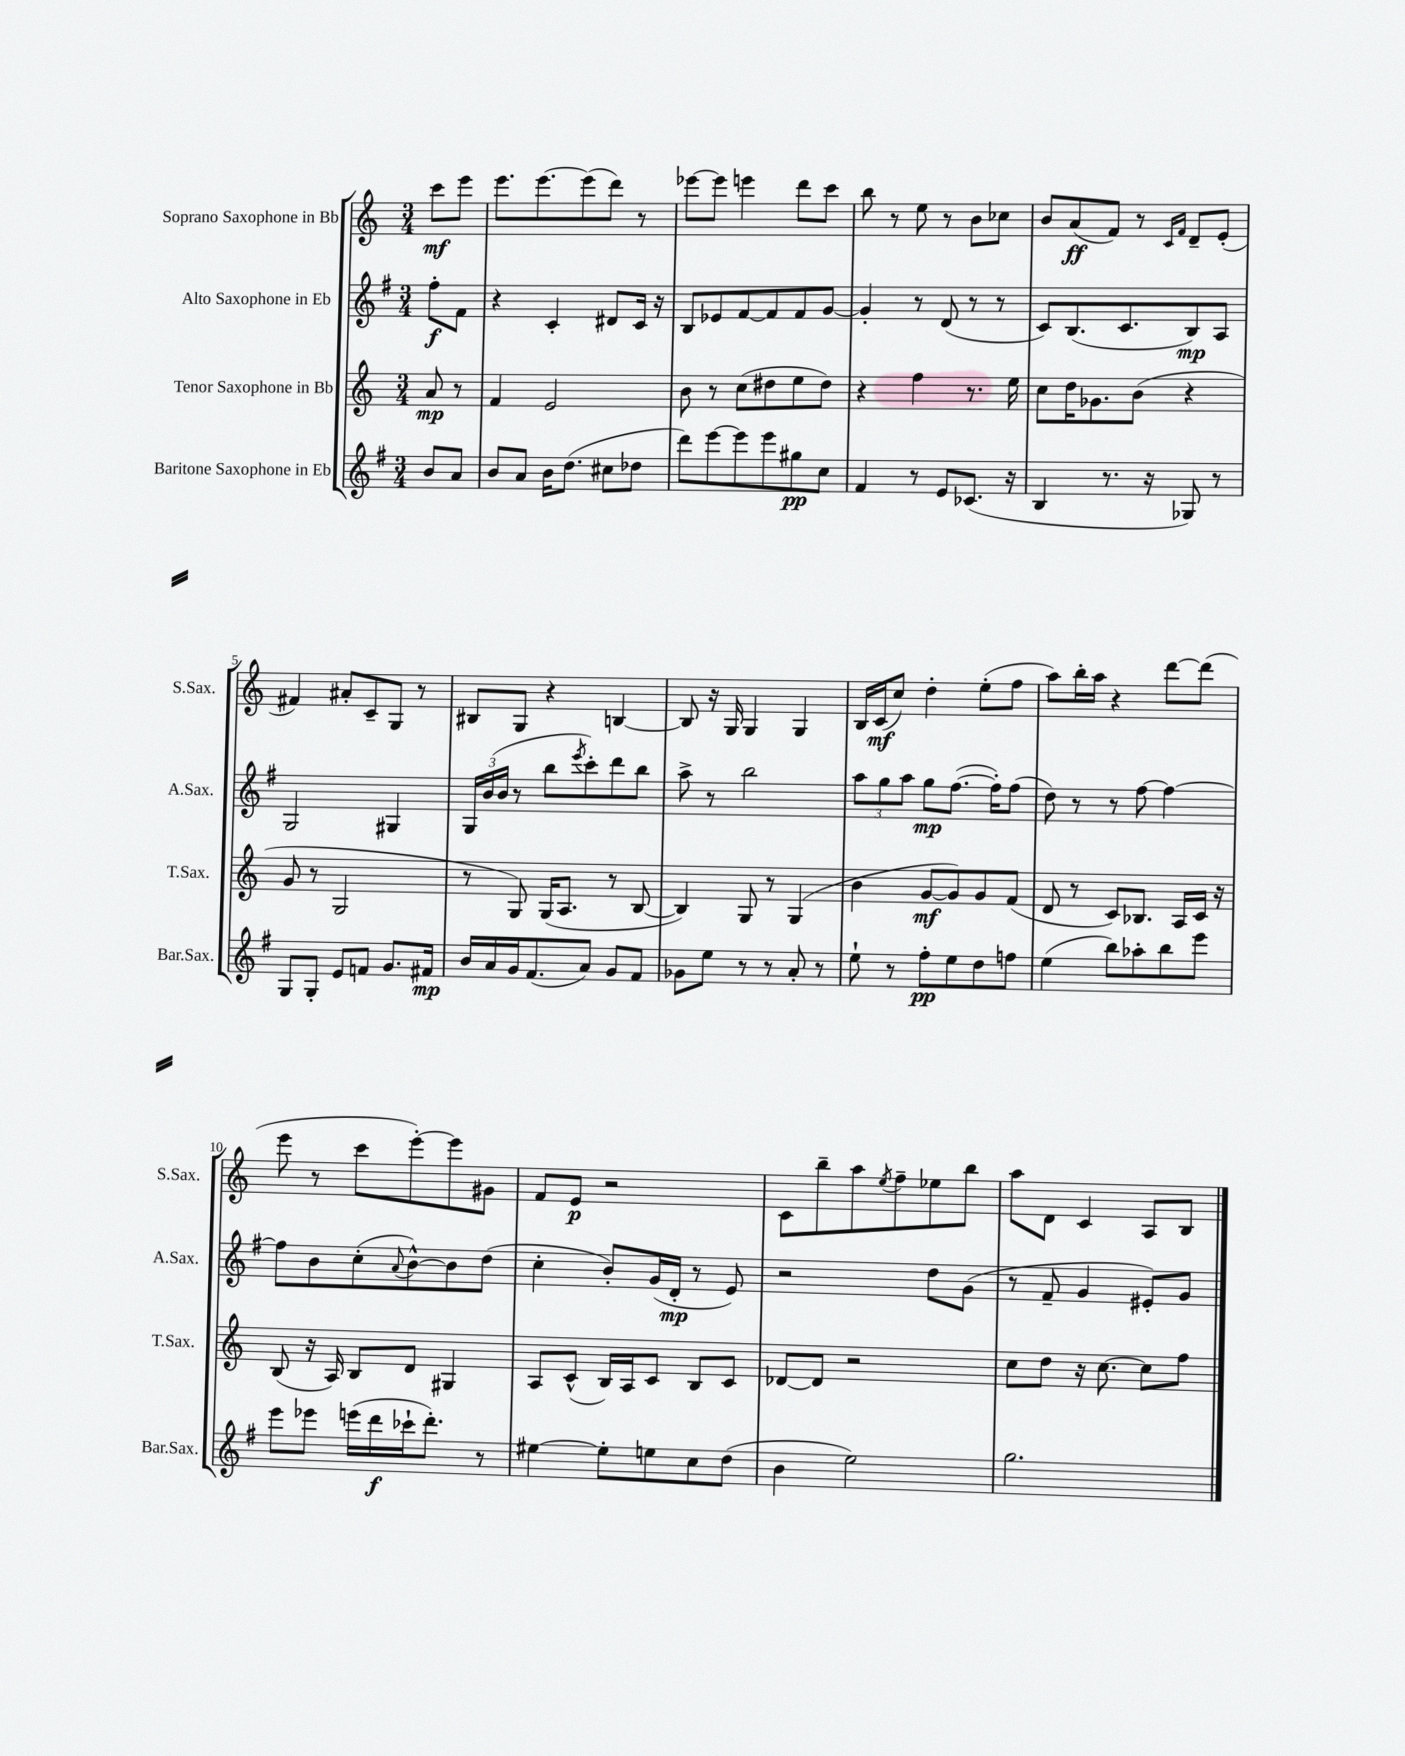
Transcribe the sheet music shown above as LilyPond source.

<<
\new StaffGroup <<
\new Staff = "s0" \with { instrumentName = "Soprano Saxophone in Bb" shortInstrumentName = "S.Sax." } {
    \clef treble \key c \major \numericTimeSignature \time 3/4 \partial 4
    c'''8\mf e'''8 |
    e'''8. e'''8.~ e'''8( d'''8) r8 |
    ees'''8~ ees'''8 e'''4 d'''8 c'''8 |
    b''8 r8 e''8 r8 b'8 ces''8 |
    b'8 a'8\ff( f'8) r8 \grace { c'16 f'16 } d'8-- e'8-.( |
    fis'4) ais'8-. c'8-- g8 r8 |
    bis8 g8 r4 b4~ |
    b8 r16 g16 g4 g4 |
    b16 c'16\mf( c''8) d''4-. e''8-.( f''8 |
    a''8) b''16-. a''16 r4 d'''8~ d'''8( |
    e'''8 r8 c'''8 e'''8~-.) e'''8 gis'8 |
    f'8 e'8\p r2 |
    c'8 b''8-- a''8 \acciaccatura { e''8 } f''8-- ees''8 b''8 |
    a''8 d'8 c'4 a8 b8 \bar "|." |
}
\new Staff = "s1" \with { instrumentName = "Alto Saxophone in Eb" shortInstrumentName = "A.Sax." } {
    \clef treble \key g \major \numericTimeSignature \time 3/4 \partial 4
    fis''8-.\f fis'8 |
    r4 c'4-. dis'8 c'16 r16 |
    b8 ees'8 fis'8~ fis'8 fis'8 g'8~ |
    g'4-. r8 d'8( r8 r8 |
    c'8) b8.( c'8. b8\mp) a8 |
    g2 gis4 |
    \tuplet 3/2 { g16 b'16( b'16 } r8 b''8 \acciaccatura { e'''8 } c'''8-.) d'''8 b''8 |
    a''8-> r8 b''2 |
    \tuplet 3/2 { a''8 g''8 a''8 } g''8\mp fis''8.~( fis''16-.) fis''8( |
    d''8) r8 r8 fis''8~ fis''4~ |
    fis''8 b'8 c''8-.( \appoggiatura { a'8 } b'8~-^) b'8 d''8( |
    c''4-. b'8-.) g'16( d'16-.\mp r8 e'8) |
    r2 d''8 g'8( |
    r8 fis'8-- g'4 eis'8-.) g'8 \bar "|." |
}
\new Staff = "s2" \with { instrumentName = "Tenor Saxophone in Bb" shortInstrumentName = "T.Sax." } {
    \clef treble \key c \major \numericTimeSignature \time 3/4 \partial 4
    a'8\mp r8 |
    f'4 e'2 |
    b'8 r8 c''8( dis''8 e''8 dis''8) |
    r4 f''4 r8. e''16 |
    c''8 d''16 ges'8. b'8( r4 |
    g'8 r8 g2 |
    r8 g8) g16( a8. r8 b8~ |
    b4) g8 r8 g4( |
    b'4 g'8~\mf g'8) g'8 f'8( |
    d'8 r8 c'8) bes8. a16 c'16 r16 |
    b8( r16 a16) b8 d'8 gis4 |
    a8 c'8-^( b16) a16 c'8 b8 c'8 |
    des'8~ des'8 r2 |
    c''8 d''8 r16 c''8.~ c''8 f''8 \bar "|." |
}
\new Staff = "s3" \with { instrumentName = "Baritone Saxophone in Eb" shortInstrumentName = "Bar.Sax." } {
    \clef treble \key g \major \numericTimeSignature \time 3/4 \partial 4
    b'8 a'8 |
    b'8 a'8 b'16 d''8.( cis''8 des''8 |
    d'''8) e'''8~ e'''8 e'''8 gis''8\pp c''8 |
    fis'4 r8 e'8 ces'8.( r16 |
    b4 r8. r16 ges8) r8 |
    g8 g8-. e'8 f'8 g'8. fis'16\mp |
    b'16 a'16 g'16 fis'8.( a'8) g'8 fis'8 |
    ges'8 e''8 r8 r8 a'8-. r8 |
    e''8-! r8 fis''8-.\pp e''8 d''8 f''8 |
    e''4( b''8) aes''8-. b''8 e'''8 |
    e'''8 ees'''8 e'''16( d'''16\f ces'''16-! d'''8.-.) r8 |
    eis''4~ eis''8-. e''8 c''8 d''8( |
    b'4 e''2) |
    g''2. \bar "|." |
}
>>
>>
